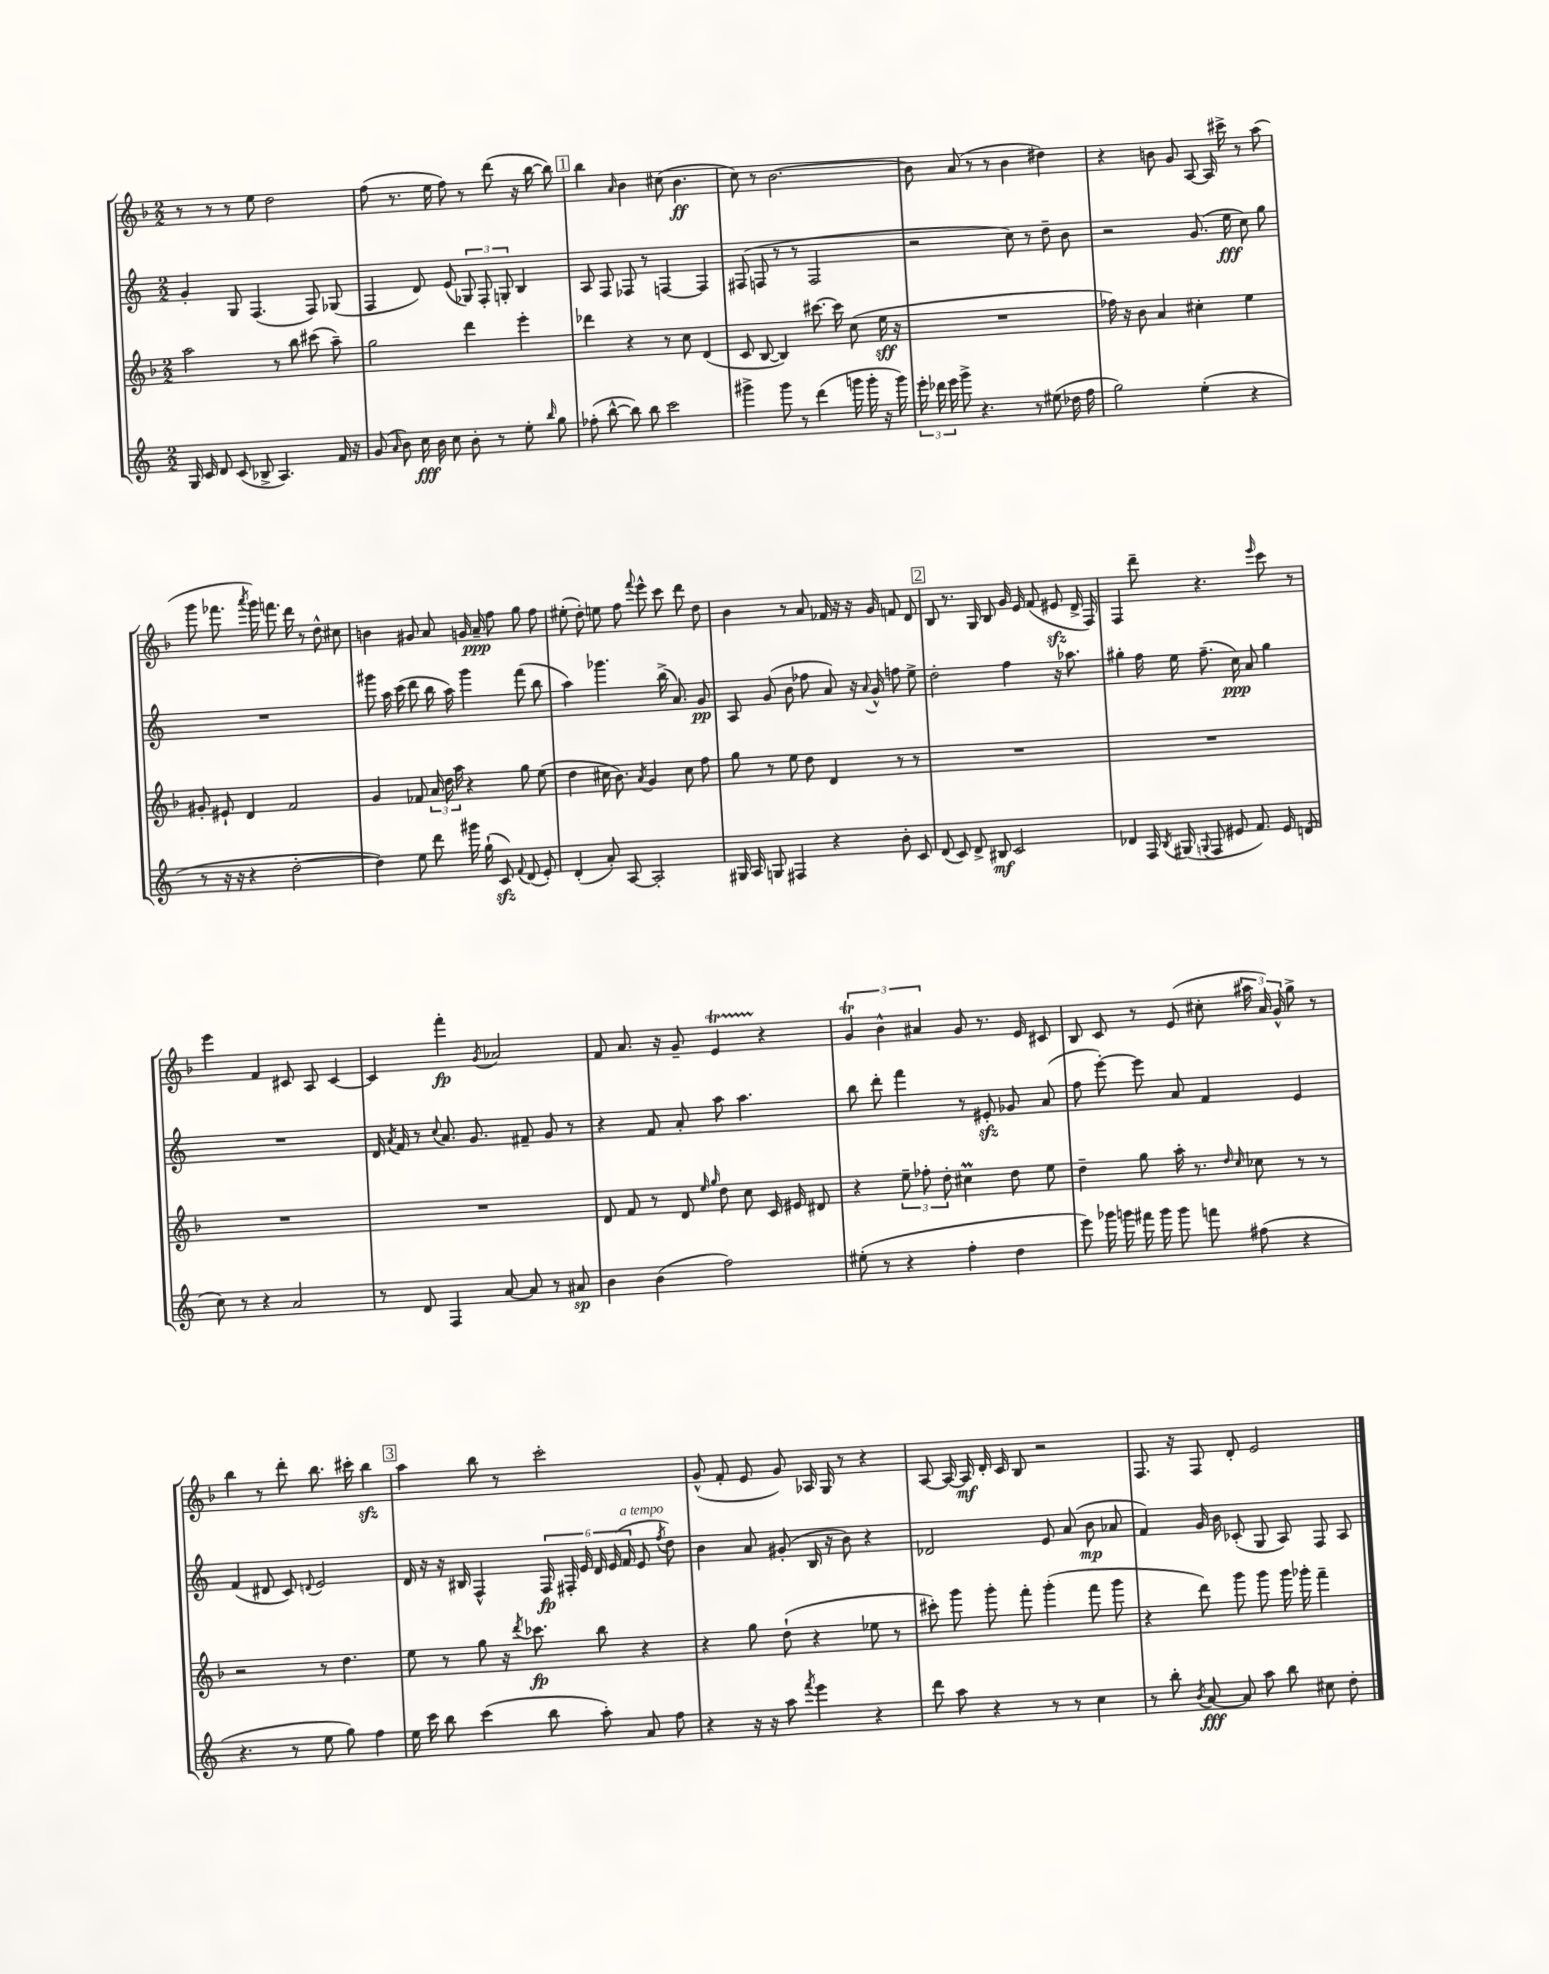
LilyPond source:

<<
\new StaffGroup <<
\new Staff = "s0" {
    \clef treble \key f \major \numericTimeSignature \time 2/2
    \autoBeamOff r8 r8 r8 e''8 d''2 |
    f''8( r8. e''16 f''8) r8 d'''8( r16 bes''16~ bes''8) |
    \mark \markup { \box "1" } bes''4 \grace { a'16 } bes'4 cis''8( bes'4.\ff |
    c''8) r8 bes'2.~ |
    bes'8 a'8( r8 r8 bes'4 dis''4) |
    r4 b'8 g'8 a8~ a16 cis'''16-> r8 a''8( |
    g'''8 fes'''8. \acciaccatura { a'''8 } g'''16) f'''8. d'''16 r8 d''8-^ cis''8 |
    b'4 gis'8 a'8 g'16 a'16--\ppp f''8 g''8 f''8 |
    eis''8-.( d''8-.) e''8 f''8 \appoggiatura { f'''8 } e'''8-^ c'''8 d'''8 d''8 |
    bes'4 r8 a'8 fes'16 r16 r16 g'16 f'8 d'8 |
    \mark \markup { \box "2" } bes8 r8. g16 bes8 g'16 e'16 f'8( eis'8\sfz d'16-> f16) |
    f4 d'''8-- r4. \grace { e'''16 } c'''8 r8 |
    e'''4 f'4 cis'8 a8 cis'4~ |
    cis'4 f'''4-.\fp \acciaccatura { g'8 } aes'2 |
    f'8 a'8. r16 g'8-- e'4\startTrillSpan r4\stopTrillSpan |
    \tuplet 3/2 { g'4\trill bes'4-^ ais'4 } g'8 r8. e'16 cis'8 |
    bes8 c'8 r8 e'8( cis''8-. \tuplet 3/2 { ais''16 a'16) g'16-^ } g''8-> r8 |
    bes''4 r8 d'''8-. bes''8. cis'''16-. bes''4\sfz |
    \mark \markup { \box "3" } a''4 bes''8 r8 c'''2-. |
    g'8-^( f'8-. e'8 g'8) aes16 g16 r8 r4 |
    a8~ a16~ a16\mf d'16-. c'16 bes8 r2 |
    f8. r16 f8 d'8-. e'2 \bar "|." |
}
\new Staff = "s1" {
    \clef treble \key c \major \numericTimeSignature \time 2/2
    \autoBeamOff g'4-. g8 f4.( f8) ges8( |
    f4 d'8) e'8( \tuplet 3/2 { ges8) f8-. g8-. } b4 |
    \mark \markup { \box "1" } a8 f8 fes8 r8 f4~ f4 |
    fis8( f8 r8 r8 f2 |
    r2 c''8) r8 d''8-- b'8 |
    r2 g'8.( e''16\fff c''8) g''8 |
    R1 |
    gis'''8 a''16 c'''16( d'''8 b''16 a''16) gis'''4 f'''8( b''8 |
    a''4) ges'''4. b''16->( a'8.) g'8\pp |
    a8 g'8( b'8 fes''8 a'8) r16 \appoggiatura { a'8 } g'16-^ f''8 e''8-> |
    \mark \markup { \box "2" } d''2-. f''4 r16 aes''8. |
    gis''4-. f''16 e''16 f''8.--( c''16\ppp) a'8 gis''4 |
    R1 |
    d'16 \acciaccatura { a'8 } f'16 r8 \appoggiatura { c''8 } a'8. g'8. fis'8-- g'8 r8 |
    r4 f'8 a'8-. a''8 a''4. |
    b''8 d'''8-. f'''4 r8 eis'8-.\sfz ges'8 a'8( |
    f''8 e'''8~-.) e'''8 a'8 f'4 e'4 |
    f'4( dis'8 c'8) \appoggiatura { d'8 } e'2 |
    \mark \markup { \box "3" } d'16 r16 r16 bis16 f4-^ \tuplet 6/4 { f16\fp fis16-. e'16 d'16 e'16( f'16^\markup { \italic "a tempo" } } e'8 \acciaccatura { f''8 } d''8) |
    b'4 a'8 gis'8-.( b16 r16 b'8) r4 |
    des'2 e'8 a'8( b'8\mp aes'8 |
    f'4) g'16 b'16 ces'8-.( g8 a8) f8 a8 \bar "|." |
}
\new Staff = "s2" {
    \clef treble \key f \major \numericTimeSignature \time 2/2
    \autoBeamOff a''2 r8 bes''8 cis'''8( a''8--) |
    g''2 d'''4 e'''4-. |
    \mark \markup { \box "1" } des'''4 r4 r8 c''8 d'4( |
    c'8 bes8~ bes4) cis'''8.~ cis'''16 c''8( e''16\sff r16 |
    R1 |
    fes''16) r16 bes'8 a'4 cis''4-. e''4 |
    gis'8-. eis'8-! d'4 f'2 |
    g'4 fes'8 \tuplet 3/2 { a'16 d''16 a''16 } r4 g''8 e''8( |
    d''4 cis''16 bes'8.) \acciaccatura { a'8 } g'4 cis''8 f''8 |
    g''8 r8 e''8 d''8 d'4 r8 r8 |
    \mark \markup { \box "2" } R1 |
    R1 |
    R1 |
    R1 |
    d'8 f'8 r8 d'8 \grace { e''16 g''16 } d''8 c''8 c'16 eis'16 dis'8 |
    r4 \tuplet 3/2 { e''8-- fes''8-. d''8-. } cis''4\prall d''8 e''8 |
    d''4-- g''8 a''16-. r8. \grace { d''16 c''16 } ces''8 r8 r8 |
    r2 r8 d''4. |
    \mark \markup { \box "3" } e''8 r8 g''8 r16 \acciaccatura { d'''8 } ces'''8.\fp bes''8 r4 |
    r4 g''8 d''8-!( r4 ees''8 r8 |
    cis'''8-.) g'''8 g'''8-. f'''8-. g'''4-.( f'''8 g'''8 |
    r4 d'''8) g'''8 g'''8 g'''16 ges'''16-. f'''4-- \bar "|." |
}
\new Staff = "s3" {
    \clef treble \key c \major \numericTimeSignature \time 2/2
    \autoBeamOff g16 c'16 d'8 c'8( bes8-> a4.) f'16 r16 |
    g'8( \grace { a'16 } b'8) c''16\fff b'16 c''8 b'8-. r8 e''8-. \grace { b''16 } g''8 |
    \mark \markup { \box "1" } fes''8-.( b''8~-^ b''8) b''8 c'''2 |
    gis'''4-> gis'''8 r8 d'''4( g'''16 g'''16-. r16 g'''16) |
    \tuplet 3/2 { e'''16-. des'''16 e'''16 } g'''8-> r4. r8 eis''8( des''16 f''16 |
    g''2) e''4-.( r4 |
    r8 r16 r16 r4 d''2~-. |
    d''4) e''8 d'''8 gis'''16 g''16-!( c'8\sfz) \appoggiatura { f'8 } d'8( e'8-.) |
    d'4-.( a'8-.) a8~ a2-. |
    gis16 a16 g8 fis4 r4 b'8-. c'8 |
    \mark \markup { \box "2" } d'8( c'8) d'8-> bis8\mf c'2 |
    des'4 f16 \acciaccatura { b8 } gis16( \appoggiatura { g8 } f8 eis'8 f'8.) eis'16 d'8( |
    c''8) r8 r4 a'2 |
    r8 d'8 f4 a'8~ a'8 r8 ais'8\sp |
    b'4 b'4( f''2) |
    eis''8-.( r8 r4 f''4-. d''4 |
    e'''8) ges'''16 g'''16 fis'''16 g'''16 g'''8 f'''8 fis''8( r4 |
    r4. r8 e''8 g''8) f''4 |
    \mark \markup { \box "3" } e''16 c'''16 b''8 c'''4( b''8 a''8-.) a'8 f''8 |
    r4 r16 r16 a''8 \acciaccatura { f'''8 } e'''4 r4 |
    d'''8 a''8 r4 r8 r8 c''4 |
    r8 b''8-. \acciaccatura { b'8 } a'8~\fff a'8 a''8 b''8 cis''8 d''8-. \bar "|." |
}
>>
>>
\layout { \context { \Score \remove "Bar_number_engraver" } }
